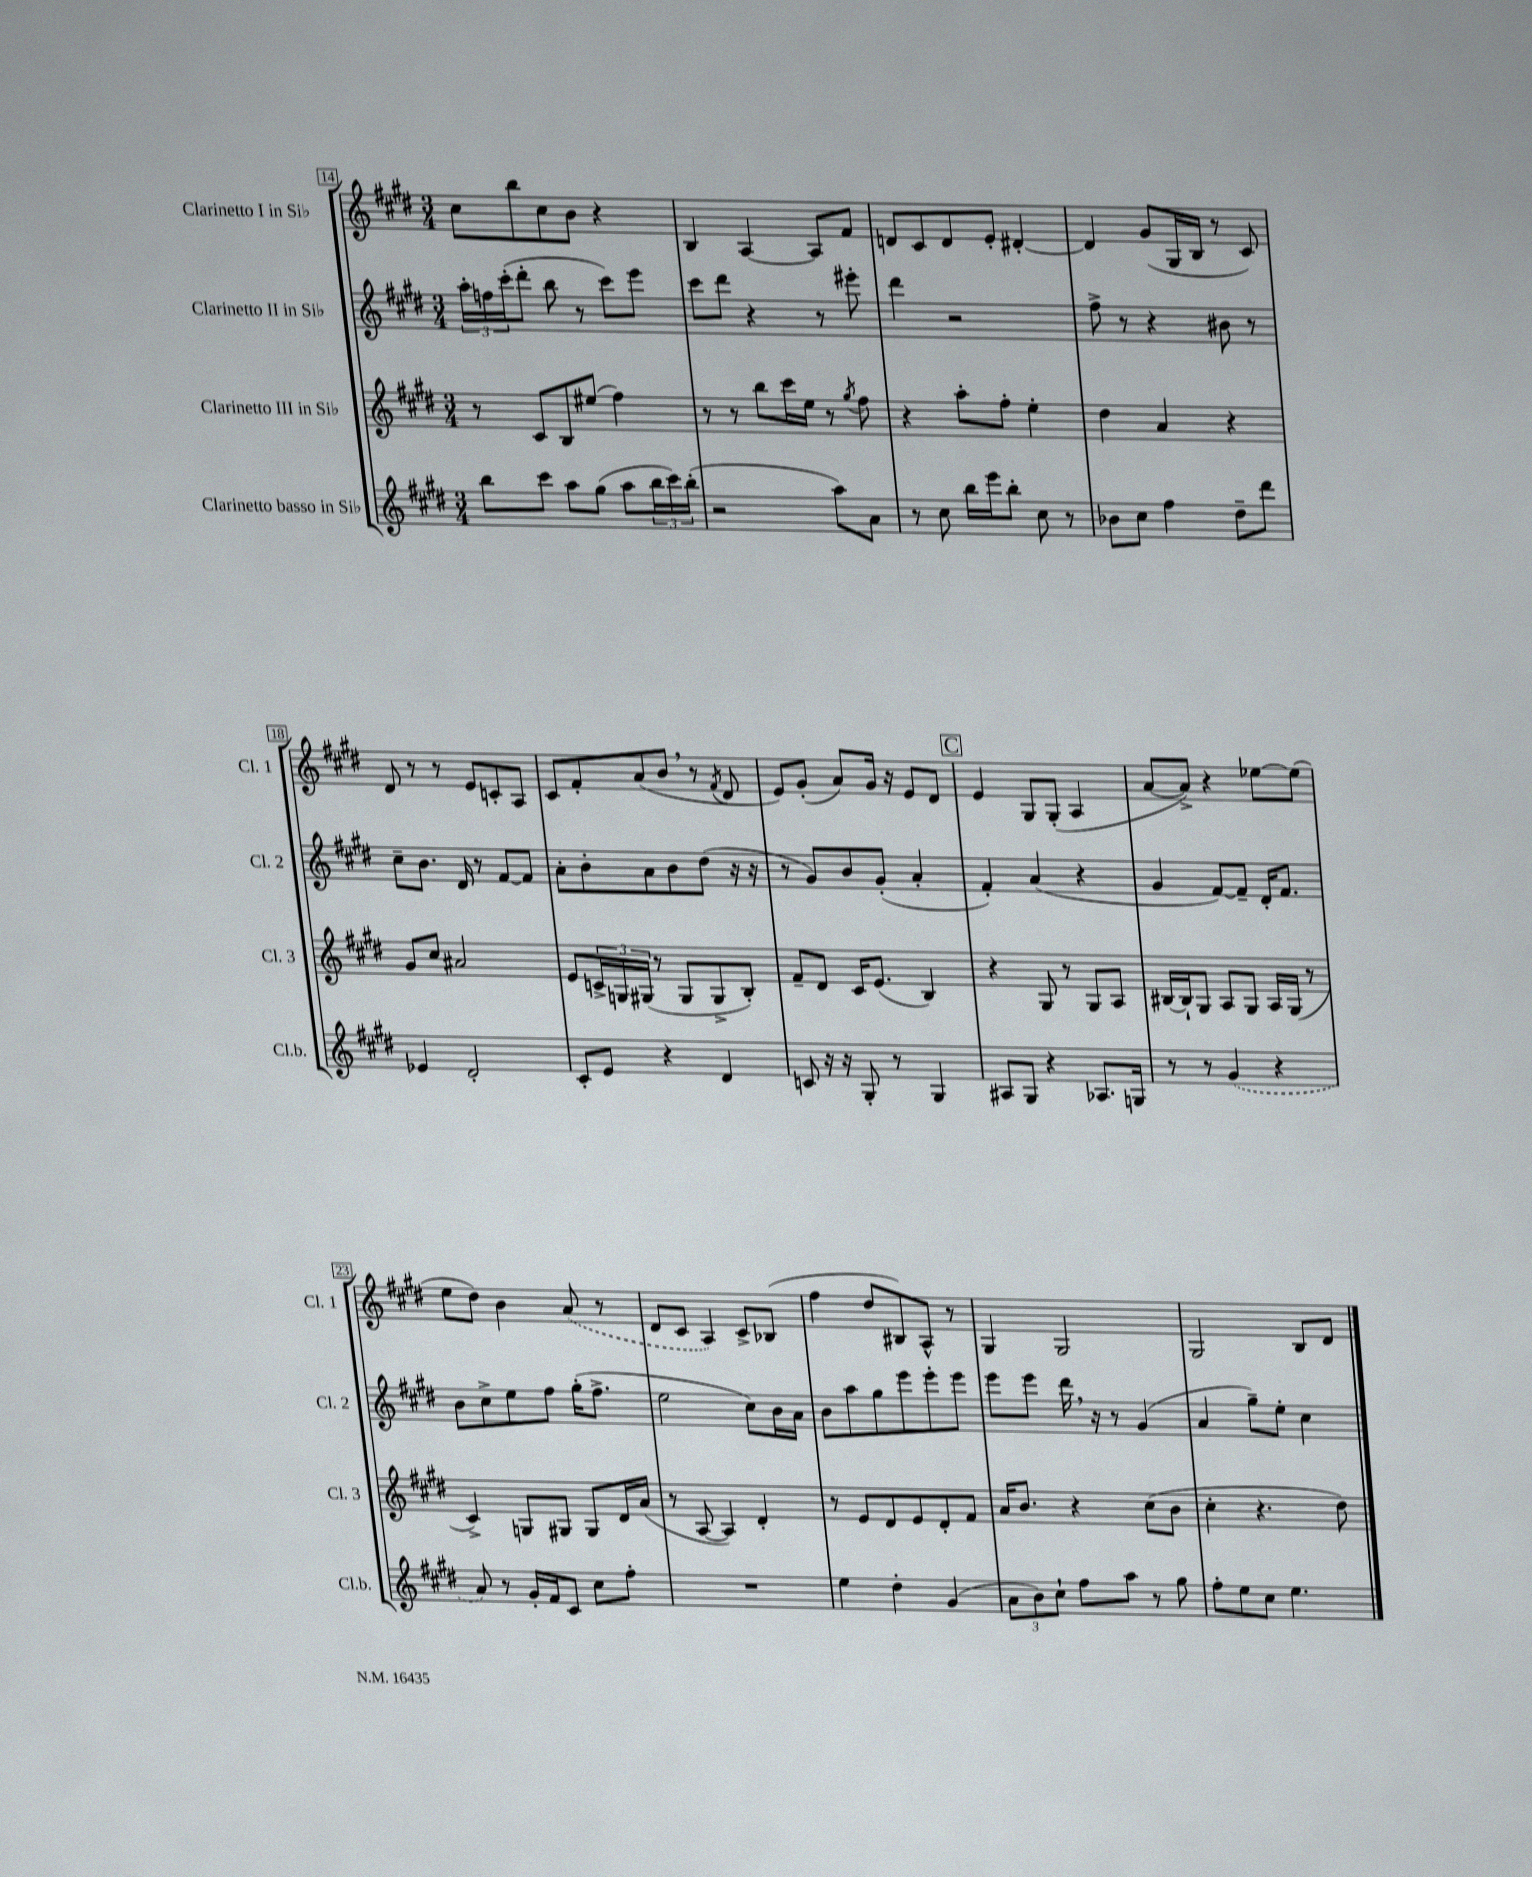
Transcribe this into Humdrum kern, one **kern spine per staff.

**kern	**kern	**kern	**kern
*part4	*part3	*part2	*part1
*staff4	*staff3	*staff2	*staff1
*I"Clarinetto basso in Si♭	*I"Clarinetto III in Si♭	*I"Clarinetto II in Si♭	*I"Clarinetto I in Si♭
*I'Cl.b.	*I'Cl. 3	*I'Cl. 2	*I'Cl. 1
*clefG2	*clefG2	*clefG2	*clefG2
*k[f#c#g#d#]	*k[f#c#g#d#]	*k[f#c#g#d#]	*k[f#c#g#d#]
*M3/4	*M3/4	*M3/4	*M3/4
=14	=14	=14	=14
8bb\L	8r	24aa'\LL	8cc#\L
.	.	24ffn\	.
.	.	(24ccc#'\J	.
8ccc#\J	8c#/L	8ddd#'\J	8bb\
8aa\L	8B/	8bb\	8cc#\
(8gg#\J	(8ee#X/J	8r	8b\J
8aa\L	4ff#\)	8ccc#\L)	4r
24bb\L	.	8eee\J	.
24ccc#\)	.	.	.
(24bb'\JJ	.	.	.
=15	=15	=15	=15
2r	8r	8ccc#\L	4B/
.	8r	8ddd#\J	.
.	8bb\L	4r	[4A/
.	16ccc#\L	.	.
.	16ee\JJ	.	.
8aa\L)	8r	8r	8A/L]
.	8qgg#/	.	.
8a\J	8ff#\	8eee#X'\	8f#/J
=16	=16	=16	=16
8r	4r	4ddd#\	8dn/L
8cc#\	.	.	8c#/
16bb\LL	8aa'\L	2r	8d/
16eee\J	.	.	.
8bb'\J	8ff#'\J	.	8e'/J
8cc#\	4ee'\	.	[4d#X'/
8r	.	.	.
=17	=17	=17	=17
8b-X\L	4dd#\	8ff#^\	4d#/]
8cc#\J	.	8r	.
4ff#\	4a/	4r	(8g#/L
.	.	.	16G#/L
.	.	.	16B/JJ
8dd#~\L	4r	8b#X\	8r
8ddd#\J	.	8r	8c#/)
!!LO:LB:g=z
=18	=18	=18	=18
4e-X/	8g#/L	8cc#~\L	8d#/
.	8cc#/J	8.b\J	8r
2d#'/	2a#X/	.	8r
.	.	16d#/	.
.	.	8r	8e/L
.	.	[8f#/L	8cn'/
.	.	8f#/J]	8A/J
=19	=19	=19	=19
8c#'/L	8e/L	8a'\L	8c#/L
8e/J	24cn^/L	8b'\	8f#'/
.	24Gn/	.	.
.	(24G#X/JJ	.	.
4r	8r	8a\	(8a/
.	8G#/L	8b\	8b,/J
4d#/	8G#^/	(8dd#\J	8r
.	.	.	8qf#/
.	8B'/J)	16r	8d#/
.	.	16r	.
=20	=20	=20	=20
8cn/	8f#~/L	8r	8e/L)
16r	8d#/J	8g#/L)	(8g#'/J
16r	.	.	.
8G#'/	16c#/KL	8b/	8a/L)
.	(8.e/J	.	.
8r	.	(8g#'/J	16g#/Jk
.	.	.	16r
4G#/	4B/)	4a'/	8e/L
.	.	.	8d#/J
!!LO:REH:place=s1:t=C
=21	=21	=21	=21
8A#X/L	4r	4f#'/)	4e/
8G#/J	.	.	.
4r	8G#/	(4a/	8G#/L
.	8r	.	(8G#'/J
8.A-X/L	8G#/L	4r	4A/
.	8A/J	.	.
16Gn/Jk	.	.	.
=22	=22	=22	=22
8r	[16B#X/LL	4g#/	[8a/L
.	16B#`/J]	.	.
8r	8G#/J	.	8a^/J])
(4g#/	8A/L	[8f#/L)	4r
.	8G#/J	8f#~/J]	.
4r	16A/LL	16d#'/KL	[8ee-X\L
.	(16G#/JJ	8.f#/J	.
.	8r	.	(8ee-\J]
!!LO:LB:g=z
=23	=23	=23	=23
8a/)	4c#^/)	8b\L	8ee\L
8r	.	8cc#^\	8dd#\J)
16g#'/LL	8Gn/L	8ee\	4b\
16f#/J	.	.	.
8c#/J	8G#X/J	8ff#\J	.
8cc#\L	8G#/L	(16gg#'\KL	(8a/
.	.	8.ff#^\J	.
8ff#'\J	16d#/L	.	8r
.	(16a/JJ	.	.
=24	=24	=24	=24
2.r	8r	2ee\	8d#/L
.	[8A/	.	8c#/J
.	4A/])	.	4A/)
.	4d#'/	8cc#\L)	8c#^/L
.	.	16b\L	(8B-X/J
.	.	16a\JJ	.
=25	=25	=25	=25
4ee\	8r	8b\L	4ff#\
.	8e/L	8aa\	.
4dd#'\	8d#/	8gg#\	8dd#/L
.	8e/	8eee\	8B#X/)
(4g#/	8d#'/	8eee'\	8A^^/J
.	8f#/J	8eee\J	8r
=26	=26	=26	=26
12a\L	16a/KL	8eee\L	4G#/
.	8.b/J	.	.
12b\)	.	.	.
.	.	8eee\J	.
12cc#`\J	.	.	.
8ff#\L	4r	16ddd#,\	2G#/
.	.	16r	.
8aa\J	.	8r	.
8r	(8cc#\L	(4g#/	.
8gg#\	8b\J	.	.
=27	=27	=27	=27
8ff#'\L	4cc#'\	4a/	2G#/
8ee\	.	.	.
8cc#\J	4.r	8gg#~\L)	.
4.ee\	.	8ee'\J	.
.	.	4cc#\	8B/L
.	8dd#\)	.	8d#/J
==	==	==	==
*-	*-	*-	*-
